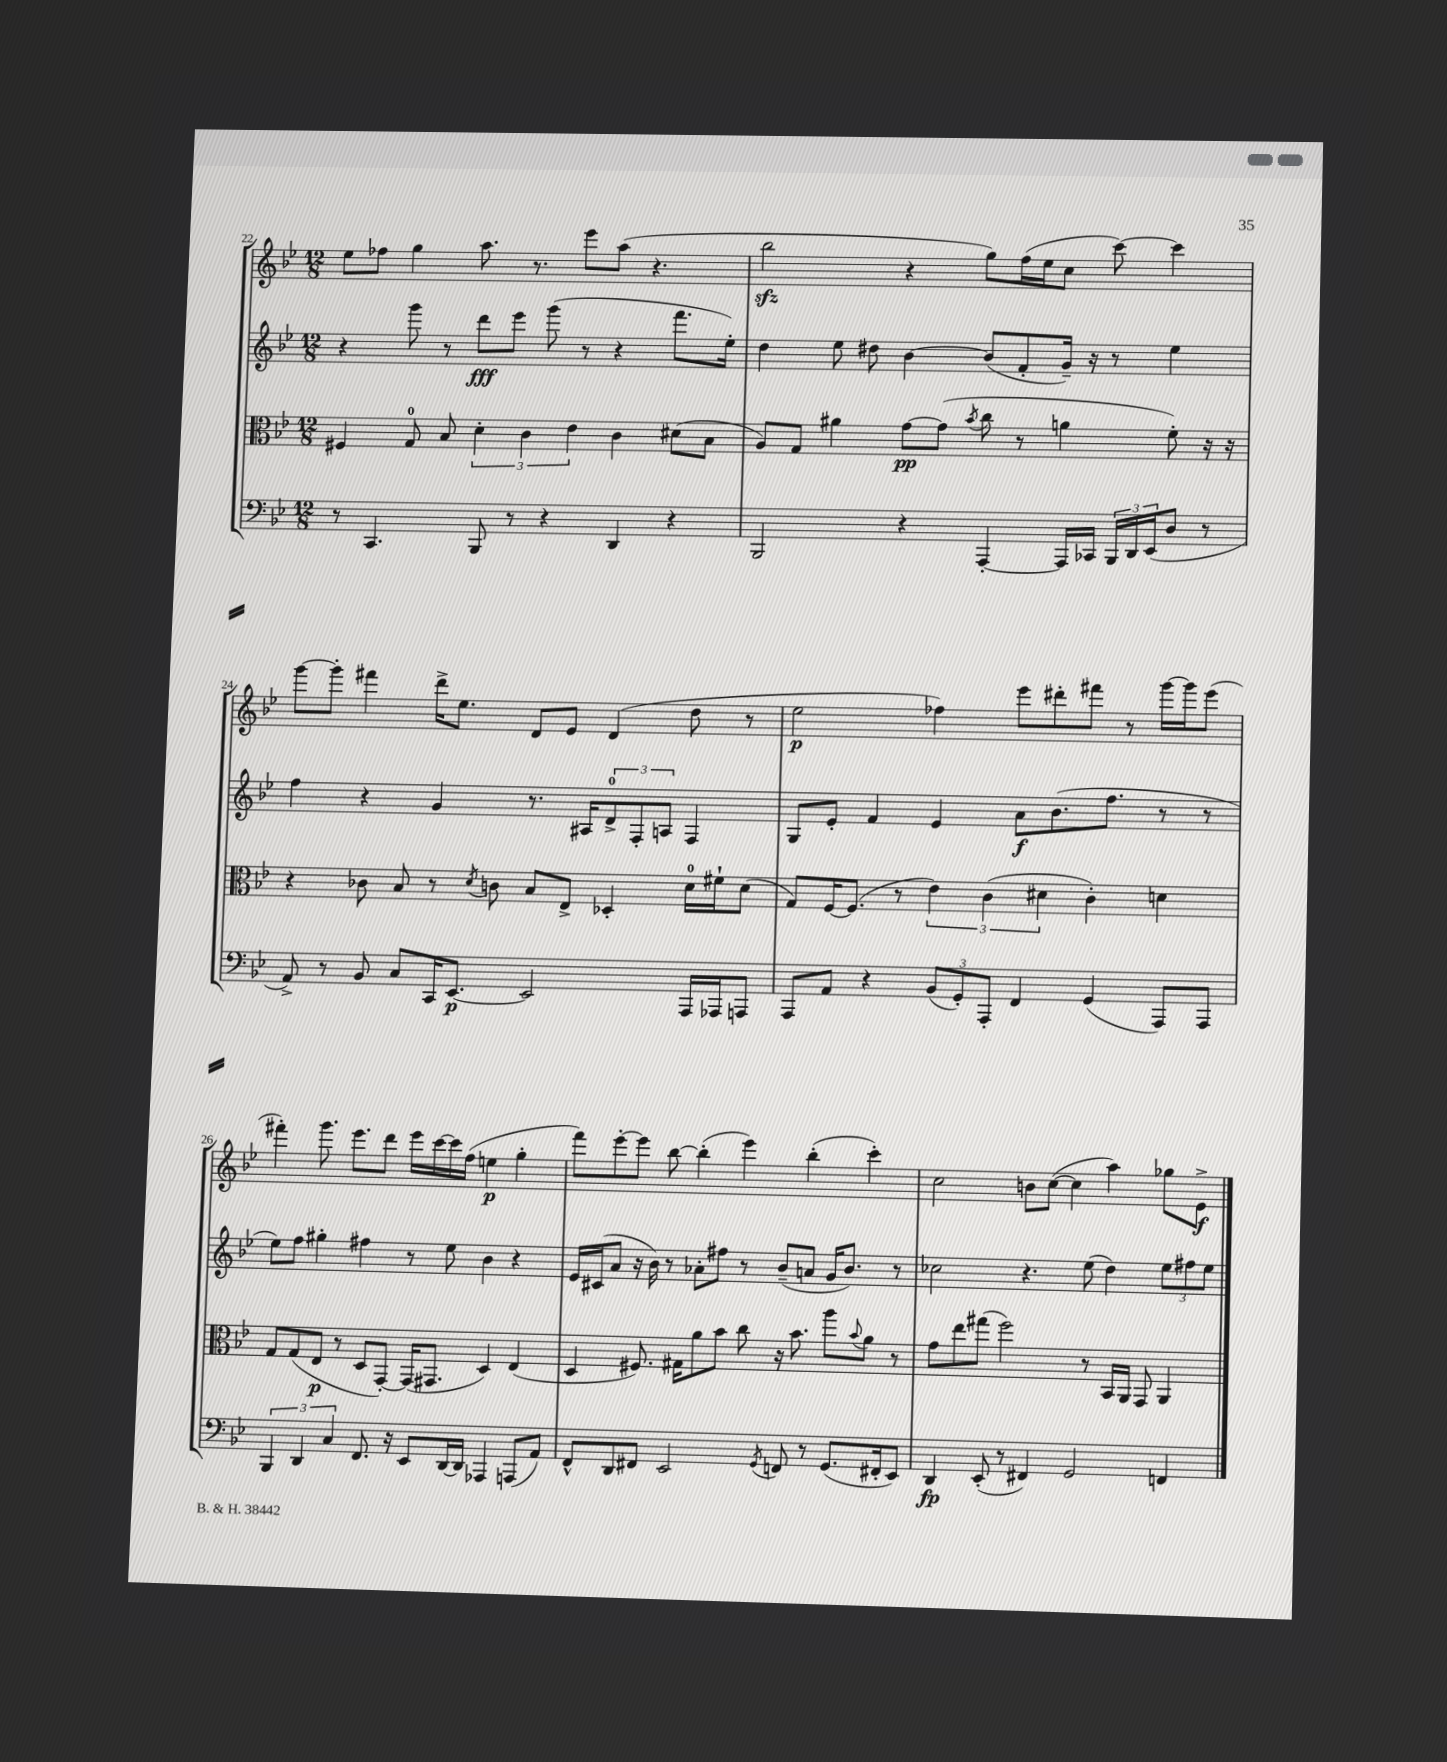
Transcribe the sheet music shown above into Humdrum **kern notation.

**kern	**dynam	**kern	**dynam	**kern	**dynam	**kern	**dynam
*part4	*part4	*part3	*part3	*part2	*part2	*part1	*part1
*staff4	*staff4	*staff3	*staff3	*staff2	*staff2	*staff1	*staff1
*clefF4	*	*clefC3	*	*clefG2	*	*clefG2	*
*k[b-e-]	*	*k[b-e-]	*	*k[b-e-]	*	*k[b-e-]	*
*M12/8	*	*M12/8	*	*M12/8	*	*M12/8	*
=22	=22	=22	=22	=22	=22	=22	=22
8r	.	4F#X/	.	4r	.	8ee-\L	.
4.CC/	.	.	.	.	.	8ff-X\J	.
.	.	8G/	.	8ggg\	.	4gg\	.
.	.	8B-/	.	8r	.	.	.
8BBB-/	.	6d'\	.	8ddd\L	fff	8.aa\	.
8r	.	.	.	8eee-\J	.	.	.
.	.	6c\	.	.	.	.	.
.	.	.	.	.	.	8.r	.
4r	.	.	.	(8ggg\	.	.	.
.	.	6e-\	.	.	.	.	.
.	.	.	.	8r	.	8eee-\L	.
4DD/	.	4c\	.	4r	.	(8aa\J	.
.	.	.	.	.	.	4.r	.
4r	.	(8d#X\L	.	8.fff\L	.	.	.
.	.	8B-\J	.	.	.	.	.
.	.	.	.	16ee-'\Jk)	.	.	.
=23	=23	=23	=23	=23	=23	=23	=23
2BBB-/	.	8A/L)	.	4dd\	.	2bb-zz\	.
.	.	8G/J	.	.	.	.	.
.	.	4a#X\	.	8ee-\	.	.	.
.	.	.	.	8dd#X\	.	.	.
4r	.	[8g\L	pp	[4b-\	.	4r	.
.	.	(8g\J]	.	.	.	.	.
.	.	8qb-/	.	.	.	.	.
[4AAA'/	.	8cc\	.	(8b-/L]	.	8gg\L)	.
.	.	8r	.	8f'/	.	(16ff\L	.
.	.	.	.	.	.	16ee-\J	.
16AAA/LL]	.	4an\	.	16g~/Jk)	.	8cc\J	.
16CC-X/JJ	.	.	.	16r	.	.	.
24BBB-/LL	.	.	.	8r	.	[8ccc\)	.
24DD/	.	.	.	.	.	.	.
(24EE-/J	.	.	.	.	.	.	.
8D/J	.	8f'\)	.	4ee-\	.	4ccc\]	.
8r	.	16r	.	.	.	.	.
.	.	16r	.	.	.	.	.
!!LO:LB:g=z
=24	=24	=24	=24	=24	=24	=24	=24
8AA^/)	.	4r	.	4ff\	.	[8ggg\L	.
8r	.	.	.	.	.	8ggg'\J]	.
8BB-/	.	8c-X\	.	4r	.	4fff#X\	.
8C/L	.	8B-/	.	.	.	.	.
16CC/K	.	8r	.	4g/	.	16ddd^\KL	.
[8.EE-/J	p	.	.	.	.	8.ee-\J	.
.	.	8qd/	.	.	.	.	.
.	.	8cn\	.	.	.	.	.
2EE-/]	.	8B-/L	.	8.r	.	8d/L	.
.	.	8E-^/J	.	.	.	8e-/J	.
.	.	.	.	16A#X/KL	.	.	.
.	.	4D-X'/	.	12d^/	.	(4d/	.
.	.	.	.	12F'/	.	.	.
.	.	.	.	12An/J	.	.	.
16AAA/LL	.	16d\LL	.	4F/	.	8dd\	.
16AAA-X/J	.	16f#X`\J	.	.	.	.	.
8AAAn/J	.	(8d\J	.	.	.	8r	.
=25	=25	=25	=25	=25	=25	=25	=25
8AAA/L	.	8G/L)	.	8G/L	.	2ee-\	p
8AA/J	.	[16F/K	.	8e-'/J	.	.	.
.	.	(8.F/J]	.	.	.	.	.
4r	.	.	.	4f/	.	.	.
.	.	8r	.	.	.	.	.
(12BB-/L	.	6e-\)	.	4e-/	.	4ff-X\)	.
12GG'/)	.	.	.	.	.	.	.
12AAA'/J	.	(6c\	.	.	.	.	.
4FF/	.	.	.	8a\L	f	8eee-\L	.
.	.	6d#X\	.	.	.	.	.
.	.	.	.	(8.b-\	.	8ddd#X'\	.
(4GG/	.	4c'\)	.	.	.	8fff#X\J	.
.	.	.	.	8.ff\J	.	.	.
.	.	.	.	.	.	8r	.
8AAA/L)	.	4dn\	.	8r	.	[16ggg\LL	.
.	.	.	.	.	.	16ggg\J]	.
8AAA/J	.	.	.	8r	.	(8eee-\J	.
!!LO:LB:g=z
=26	=26	=26	=26	=26	=26	=26	=26
6BBB-/	.	8G/L	.	8ee-\L)	.	4fff#X'\)	.
.	.	(8G/	.	8ff\J	.	.	.
6DD/	.	.	.	.	.	.	.
.	.	8E-/J	p	4gg#X'\	.	8.ggg\	.
6C/	.	.	.	.	.	.	.
.	.	8r	.	.	.	.	.
.	.	.	.	.	.	8.eee-\L	.
8.FF/	.	8D/L	.	4ff#X\	.	.	.
.	.	[8GG'/J)	.	.	.	8ddd\J	.
16r	.	.	.	.	.	.	.
8EE-/L	.	(16GG/KL]	.	8r	.	16eee-\LL	.
.	.	8.GG#X/J	.	.	.	[16ccc\	.
[16DD/L	.	.	.	8ee-\	.	16ccc\]	.
16DD/JJ]	.	.	.	.	.	(16ff\JJ	.
4AAA-X/	.	4D/)	.	4b-\	.	4een\	p
(8AAAn/L	.	(4E-/	.	4r	.	4gg'\	.
8AA/J)	.	.	.	.	.	.	.
=27	=27	=27	=27	=27	=27	=27	=27
8FF^^/L	.	4D/	.	16e-/LL	.	8fff\L)	.
.	.	.	.	(16c#X/J	.	.	.
8DD/	.	.	.	8a/J	.	[8eee-'\	.
8FF#X/J	.	8.F#X/)	.	16r	.	8eee-\J]	.
.	.	.	.	16b-\)	.	.	.
2EE-/	.	.	.	8r	.	[8bb-\	.
.	.	16G#X\KL	.	.	.	.	.
.	.	8a\	.	8a-X'\L	.	(4bb-'\]	.
.	.	8b-\J	.	8ff#X\J	.	.	.
.	.	8cc\	.	8r	.	4eee-\)	.
8qGG/	.	.	.	.	.	.	.
8FFn/	.	16r	.	(8b-~/L	.	.	.
.	.	8.b-\	.	.	.	.	.
8r	.	.	.	8an/J	.	(4bb-'\	.
(8.GG/L	.	8aa\L	.	16g/KL	.	.	.
.	.	.	.	8.b-/J)	.	.	.
.	.	8qqb-/	.	.	.	.	.
.	.	8a\J	.	.	.	4ccc'\)	.
16FF#X'/k	.	.	.	.	.	.	.
8EE-/J)	.	8r	.	8r	.	.	.
=28	=28	=28	=28	=28	=28	=28	=28
4DD/	fp	8g\L	.	2cc-X\	.	2cc\	.
.	.	8ee-\	.	.	.	.	.
(8EE-'/	.	(8gg#X\J	.	.	.	.	.
8r	.	2ff\)	.	.	.	.	.
4FF#X/)	.	.	.	4.r	.	8bn\L	.
.	.	.	.	.	.	([8cc\J	.
2GG/	.	.	.	.	.	4cc\]	.
.	.	8r	.	(8ee-\	.	.	.
.	.	16BB-/LL	.	4dd\)	.	4aa\)	.
.	.	16AA/JJ	.	.	.	.	.
.	.	8GG/	.	.	.	.	.
4FFn/	.	4AA/	.	12ee-\L	.	8gg-X\L	.
.	.	.	.	12ff#X\	.	.	.
.	.	.	.	.	.	8e-^\J	f
.	.	.	.	12ee-\J	.	.	.
==	==	==	==	==	==	==	==
*-	*-	*-	*-	*-	*-	*-	*-
